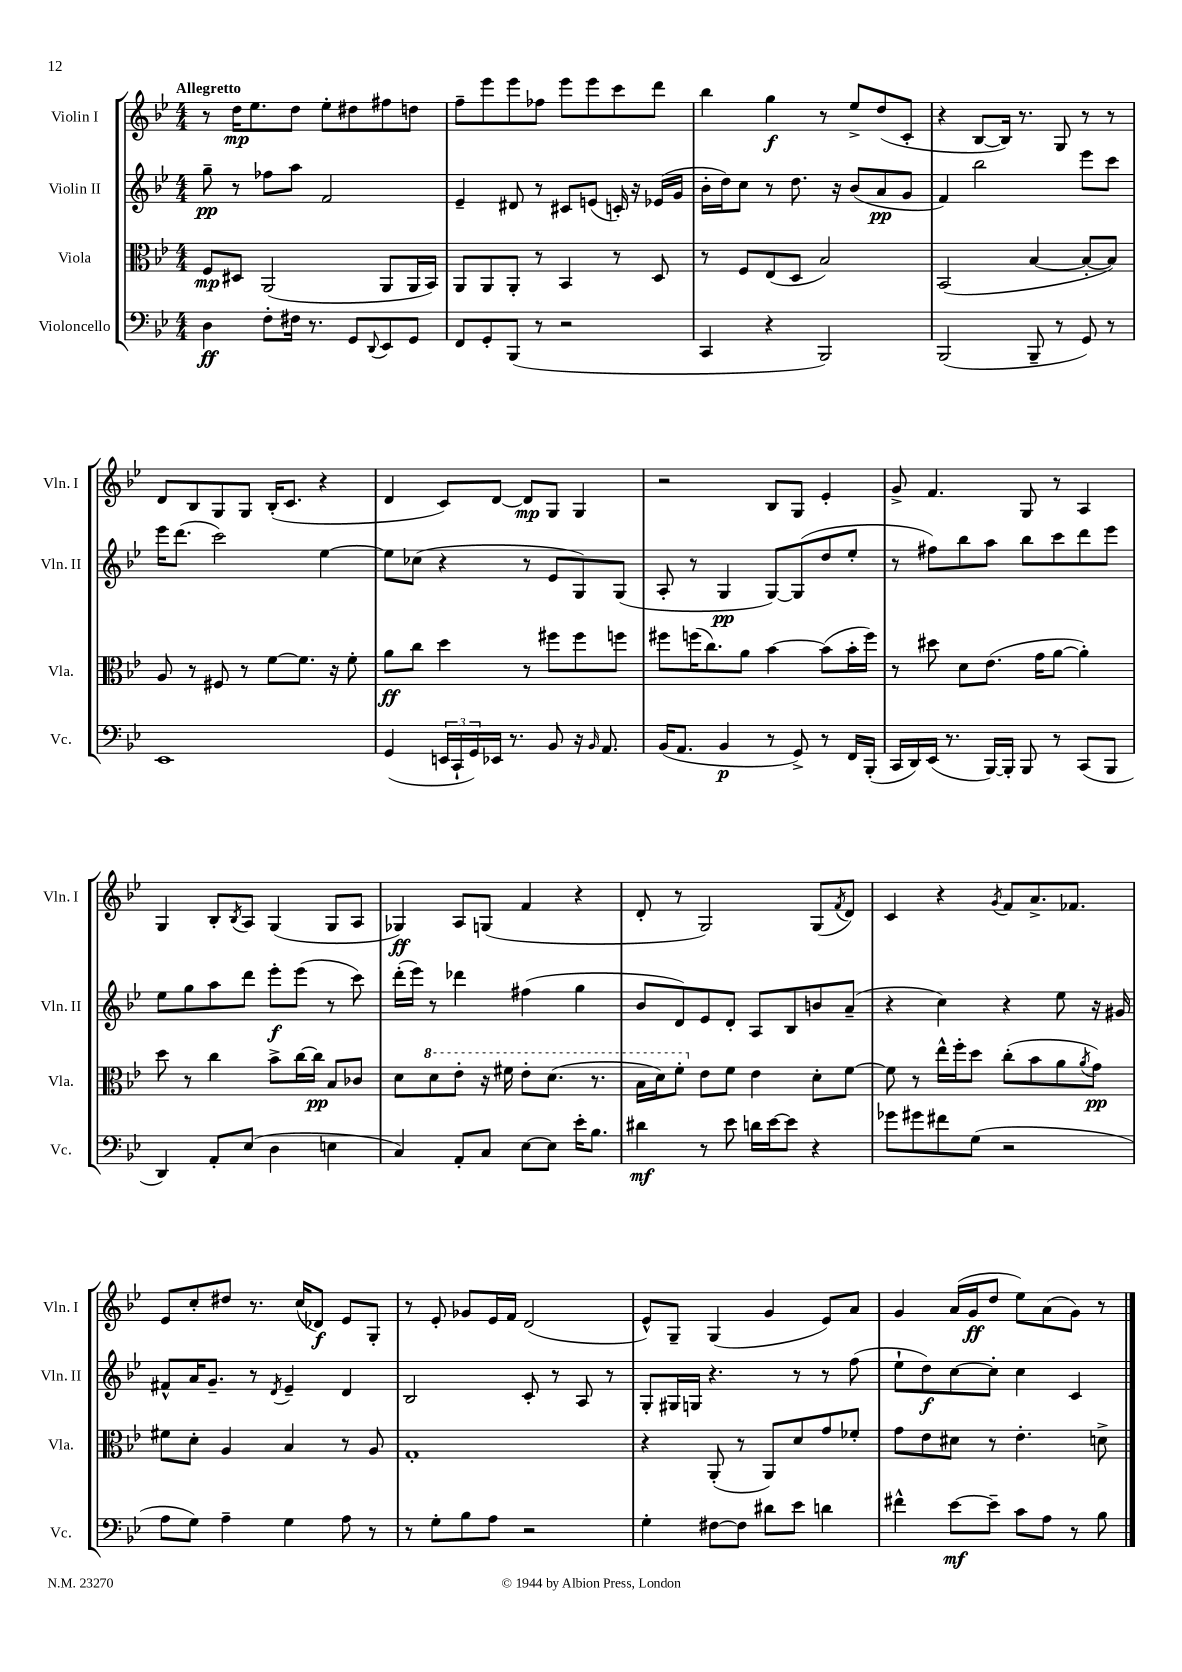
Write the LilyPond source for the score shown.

<<
\new StaffGroup <<
\new Staff = "s0" \with { instrumentName = "Violin I" shortInstrumentName = "Vln. I" } {
    \clef treble \key bes \major \numericTimeSignature \time 4/4 \tempo "Allegretto"
    r8 d''16\mp ees''8. d''8 ees''8-. dis''8 fis''8 d''8 |
    f''8-- ees'''8 ees'''8 fes''8 ees'''8 ees'''8 c'''8 d'''8 |
    bes''4 g''4\f r8 ees''8-> d''8( c'8-. |
    r4 bes8~ bes16) r8. g8 r8 r8 |
    d'8 bes8 g8 g8 bes16-.( c'8. r4 |
    d'4 c'8) d'8~ d'8\mp g8 g4 |
    r2 bes8 g8 ees'4-. |
    g'8-> f'4. g8 r8 a4 |
    g4 bes8-. \acciaccatura { bes8 } a8 g4( g8 a8 |
    ges4\ff) a8 g8( f'4 r4 |
    d'8-. r8 g2) g8( \acciaccatura { f'8 } d'8) |
    c'4 r4 \acciaccatura { g'8 } f'8 a'8.-> fes'8. |
    ees'8 c''8-. dis''8 r8. c''16( des'8\f) ees'8 g8-. |
    r8 ees'8-. ges'8 ees'16 f'16 d'2( |
    ees'8-^) g8-- g4( g'4 ees'8) a'8 |
    g'4 a'16( g'16\ff d''8 ees''8) a'8( g'8) r8 \bar "|." |
}
\new Staff = "s1" \with { instrumentName = "Violin II" shortInstrumentName = "Vln. II" } {
    \clef treble \key bes \major \numericTimeSignature \time 4/4
    g''8--\pp r8 fes''8 a''8 f'2 |
    ees'4-- dis'8 r8 cis'8 e'8( c'16-.) r16 ees'16( g'16 |
    bes'16-. d''16) c''8 r8 d''8. r16 bes'8( a'8\pp g'8 |
    f'4) bes''2 ees'''8 c'''8 |
    ees'''16 d'''8.( c'''2) ees''4~ |
    ees''8 ces''8( r4 r8 ees'8 g8) g8( |
    a8-. r8 g4\pp g8~) g8( d''8 ees''8-. |
    r8 fis''8) bes''8 a''8 bes''8 c'''8 d'''8 ees'''8 |
    ees''8 g''8 a''8 d'''8 ees'''8-.\f ees'''8( r8 c'''8) |
    d'''16-.( ees'''16) r8 des'''4 fis''4( g''4 |
    bes'8 d'8) ees'8 d'8-. a8 bes8 b'8 a'8--( |
    r4 c''4) r4 ees''8 r16 gis'16 |
    fis'8-^ a'16 g'8.-- r8 \acciaccatura { d'8 } ees'4-- d'4 |
    bes2 c'8-. r8 a8 r8 |
    g8-. gis16 g16 r4. r8 r8 f''8( |
    ees''8-! d''8\f) c''8~ c''8-. c''4 c'4 \bar "|." |
}
\new Staff = "s2" \with { instrumentName = "Viola" shortInstrumentName = "Vla." } {
    \clef alto \key bes \major \numericTimeSignature \time 4/4
    f8\mp dis8 a,2( a,8 a,16 bes,16) |
    a,8 a,8 a,8-. r8 bes,4 r8 d8 |
    r8 f8 ees8( d8 bes2) |
    bes,2( bes4~ bes8~-. bes8) |
    a8 r8 fis8 r8 f'8~ f'8. r16 f'8-. |
    a'8\ff c''8 d''4 r8 fis''8 fis''8 f''8 |
    fis''8 f''16( c''8.) a'8 bes'4~ bes'8( bes'16-. f''16) |
    r8 dis''8 d'8 ees'8.( g'16 a'8~ a'4-.) |
    d''8 r8 c''4 bes'8-> c''16~ c''16\pp bes8 ces'8 |
    d'8 \ottava #1 d''8 ees''8-. r16 fis''16 ees''8-. d''8.( r8. |
    bes'16 d''16) f''8-. \ottava #0 ees'8 f'8 ees'4 d'8-. f'8~ |
    f'8 r8 ees''16-^ f''16-. d''8 c''8-.( bes'8 a'8 \acciaccatura { a'8 } g'8\pp) |
    fis'8 d'8-. a4 bes4 r8 a8 |
    g1-. |
    r4 a,8-.( r8 a,8) d'8 g'8 fes'8-. |
    g'8 ees'8 dis'8 r8 ees'4.-. d'8-> \bar "|." |
}
\new Staff = "s3" \with { instrumentName = "Violoncello" shortInstrumentName = "Vc." } {
    \clef bass \key bes \major \numericTimeSignature \time 4/4
    d4\ff f8-. fis16 r8. g,8 \appoggiatura { d,8 } ees,8 g,8 |
    f,8 g,8-. bes,,8( r8 r2 |
    c,4 r4 bes,,2) |
    bes,,2( bes,,8-- r8 g,8) r8 |
    ees,1 |
    g,4( \tuplet 3/2 { e,16 c,16-! g,16) } ees,16 r8. bes,8 r16 \grace { bes,16 } a,8. |
    bes,16( a,8. bes,4\p r8 g,8->) r8 f,16 bes,,16-.( |
    c,16 d,16) ees,16( r8. bes,,16~) bes,,16-. bes,,8 r8 c,8( bes,,8 |
    d,4) a,8-. ees8( d4 e4 |
    c4) a,8-. c8 ees8~ ees8 ees'16-. bes8. |
    dis'4\mf r8 ees'8 d'16 ees'16~ ees'8 r4 |
    ges'8 gis'8 fis'8 g8( r2 |
    a8 g8) a4-- g4 a8 r8 |
    r8 g8-. bes8 a8 r2 |
    g4-. fis8~ fis8 dis'8 ees'8 d'4 |
    fis'4-^ ees'8~\mf ees'8-- c'8 a8 r8 bes8 \bar "|." |
}
>>
>>
\layout { \context { \Score \remove "Bar_number_engraver" } }
